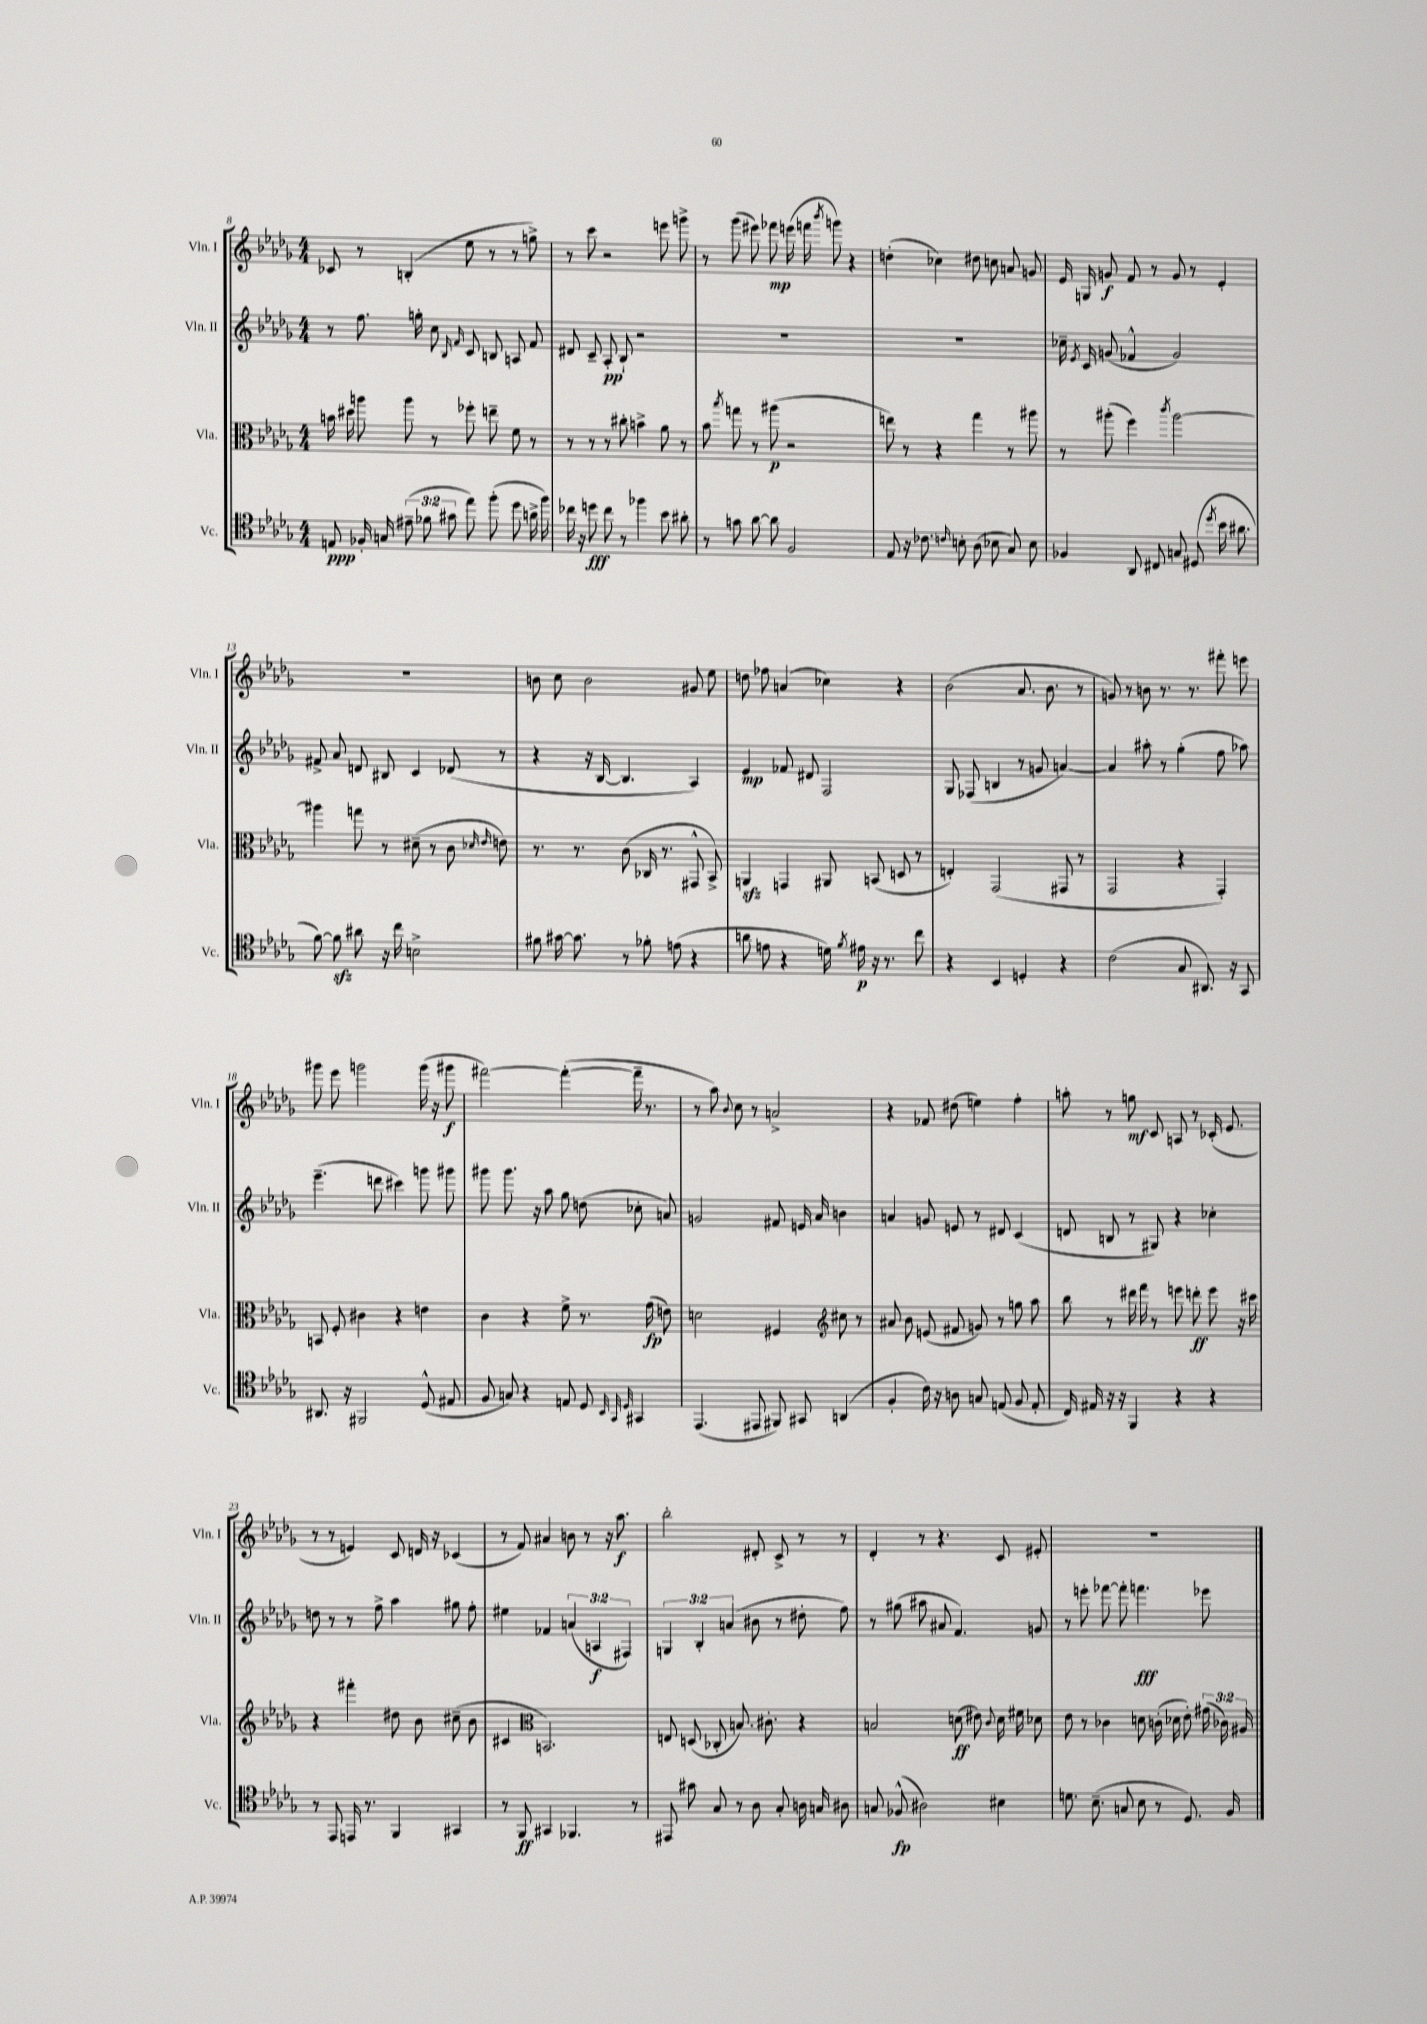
<<
\new StaffGroup <<
\new Staff = "s0" \with { instrumentName = "Vln. I" shortInstrumentName = "Vln. I" } {
    \clef treble \key des \major \numericTimeSignature \time 4/4
    \autoBeamOff ces'8 r8 b4-.( ees''8 r8 r8 g''8->) |
    r8 c'''8 r2 e'''8 g'''8-> |
    r8 ges'''8( eis'''8) fes'''8\mp e'''16( f'''16 \acciaccatura { bes'''8 } g'''8) r4 |
    d''4-.( ces''4) dis''8 c''8 a'8 g'8 |
    ees'16 g16 g'8\f f'8 r8 g'8 r8 ees'4-. |
    R1 |
    b'8 c''8 b'2 gis'8 ees''8 |
    d''8 fes''8 a'4( ces''4) r4 |
    bes'2( aes'8. bes'8. r8 |
    g'8) r8 b'8 r8. r8. fis'''8-. e'''8 |
    gis'''8 ees'''8 g'''2 g'''16( r16 gis'''8\f |
    fis'''2~) fis'''4~-.( fis'''16-- r8. |
    r8 aes''8) \appoggiatura { bes'8 } c''8 r8 a'2-> |
    r4 fes'8 dis''8( e''4) f''4-. |
    a''8-. r8 g''8\mf c'8 a8 r8 ces'16-.( ees'8. |
    r8 r8 e'4) c'8 d'16 r16 ces'4( |
    r8 f'8) ais'4 b'8 r8 r16 aes''8.\f |
    bes''2-. dis'8-. c'8-> r8 r8 |
    des'4-. r8 r4. c'8 eis'8-. |
    R1 \bar "|." |
}
\new Staff = "s1" \with { instrumentName = "Vln. II" shortInstrumentName = "Vln. II" } {
    \clef treble \key des \major \numericTimeSignature \time 4/4 \override Staff.TupletNumber.text = #tuplet-number::calc-fraction-text
    \autoBeamOff r8 f''8. g''16-. c''8 \grace { bes16 f'16 } c'8 b8 a8 f'8 |
    dis'8 c'8-- aes8-.\pp bes8-! r2 |
    R1 |
    R1 |
    ces''16-- \acciaccatura { ees'8 } c'16 g'8( fes'4-^ g'2) |
    fis'8-> aes'8 d'8 bis8 c'4 des'8( r8 |
    r4 r16 bes16~ bes4. aes4) |
    ees'4\mp fes'8 dis'8 f2 |
    ges8 fes8( b4 r8 g'8 a'4~) |
    a'4 ais''8-. r8 ges''4-.( f''8 aes''8) |
    ees'''4.--( d'''8 cis'''4) g'''8 gis'''8 |
    gis'''8 gis'''8. r16 aes''8 ges''8 d''8( ces''8-. a'8) |
    g'2 fis'8 e'16 aes'16 b'4 |
    a'4 g'8 e'8 r8 dis'8 c'4( |
    d'8 b8 r8 gis8) r4 ces''4-. |
    d''8 r8 r8 f''8-> aes''4 gis''8 f''8-. |
    eis''4 fes'4 \tuplet 3/2 { a'4( a4\f fis4) } |
    \tuplet 3/2 { g4 bes4-. a'4( } bis'8 r8 dis''8-. f''8) |
    r8 gis''8( ais''8 ais'8 f'4.) g'8 |
    r8 e'''8-. fes'''8~ fes'''8-. f'''4.\fff ees'''8 \bar "|." |
}
\new Staff = "s2" \with { instrumentName = "Vla." shortInstrumentName = "Vla." } {
    \clef alto \key des \major \numericTimeSignature \time 4/4 \override Staff.TupletNumber.text = #tuplet-number::calc-fraction-text
    \autoBeamOff b'16 dis''16 a''8 a''8 r8 fes''8-. e''8-- f'8 r8 |
    r8 r8 r8 cis''8-. b'4-> aes'8 r8 |
    bes'8 \acciaccatura { bes''8 } g''8 r8 ais''8\p( r2 |
    e''8) r8 r4 ges''4 r8 ais''8 |
    r8 ais''8-.( f''4) \acciaccatura { c'''8 } ais''2~ |
    ais''4 g''8 r8 dis'8--( r8 c'8 \grace { des'16 ees'16 } e'8) |
    r8. r8. c'8( ces16 r8. gis,8-^ bes,8->) |
    a,4\sfz g,4 ais,8 b,8( d8 r8 |
    e4-.) ges,2( gis,8 r8 |
    ges,2 r4 ges,4-.) |
    b,8 f8-. cis'4 r4 e'4 |
    c'4 r4 f'8-> r8. ges'16\fp( e'8) |
    d'2 fis4 \clef treble cis''8 r8 |
    ais'8 bes'8 e'8( fis'8 g'8) r8 g''8 aes''8 |
    bes''8 r8 dis'''16 f'''16 r8 e'''8 d'''8-.\ff e'''8 r16 cis'''16 |
    r4 fis'''4-. dis''8 bes'8 cis''8--( bes'8 |
    cis'4 \clef alto b,2.) |
    e8 d8( ces8-. b8.) cis'8.-. r4 |
    b2 d'8\ff( eis'8) \appoggiatura { c'8 } d'16 fis'16 des'8 |
    ees'8 r8 ces'4 d'8 c'16-.( des'16 ees'8-.) \tuplet 3/2 { gis'16( ces'16) ais16 } \bar "|." |
}
\new Staff = "s3" \with { instrumentName = "Vc." shortInstrumentName = "Vc." } {
    \clef tenor \key des \major \numericTimeSignature \time 4/4 \override Staff.TupletNumber.text = #tuplet-number::calc-fraction-text
    \autoBeamOff e8\ppp fes16-. g16 \tuplet 3/2 { eis'8--( fes'8 gis'8 } ees''8) f''8-.( des''8 a'16-> f''16) |
    ces''16 r16 d''8\fff ces''8 r8 fes''4 bes'8 ais'8-. |
    r8 g'8 aes'8~ aes'8 f2 |
    ees8 r16 ces'8. \grace { c'16 } b8-. aes8( bes8 ges8) bes8 |
    fes4 aes,8 cis8 g8 dis8( \acciaccatura { des''8 } bes'16 ais'8. |
    f'8~) f'8\sfz ais'8 r16 c''16 b2-> |
    fis'8 gis'16~ gis'8. r8 fes'8-. e'8( r4 |
    a'8 e'8 r4 d'16) \acciaccatura { f'8 } eis'16\p r16 r8. c''8 |
    r4 bes,4 d4-. r4 |
    c'2( ges8 ais,8.) r16 ges,8 |
    ais,8. r16 fis,2 des8-^( eis8 |
    f8 g8) r4 e8 des8 \grace { bes,32 ges,32 des32 } gis,4 |
    ees,4.( eis,8 fis,8) gis,8 a,4( |
    f4-. c'16) r16 a8 g8 e8( f8 e8-. |
    c16) eis16 r16 r16 f,4 r4 r4 |
    r8 ees,8 e,16 r8. f,4 gis,4 |
    r8 f,8\ff gis,4 fes,4. r8 |
    eis,8 gis'8 ges8 r8 aes8 ges8-. a16 g16 ais8 |
    g8 fes8-^\fp( ais2) bis4 |
    d'8. bes8.--( g8 bes8 r8 des8.) f16 \bar "|." |
}
>>
>>
\layout { \context { \Score currentBarNumber = #8 } }
